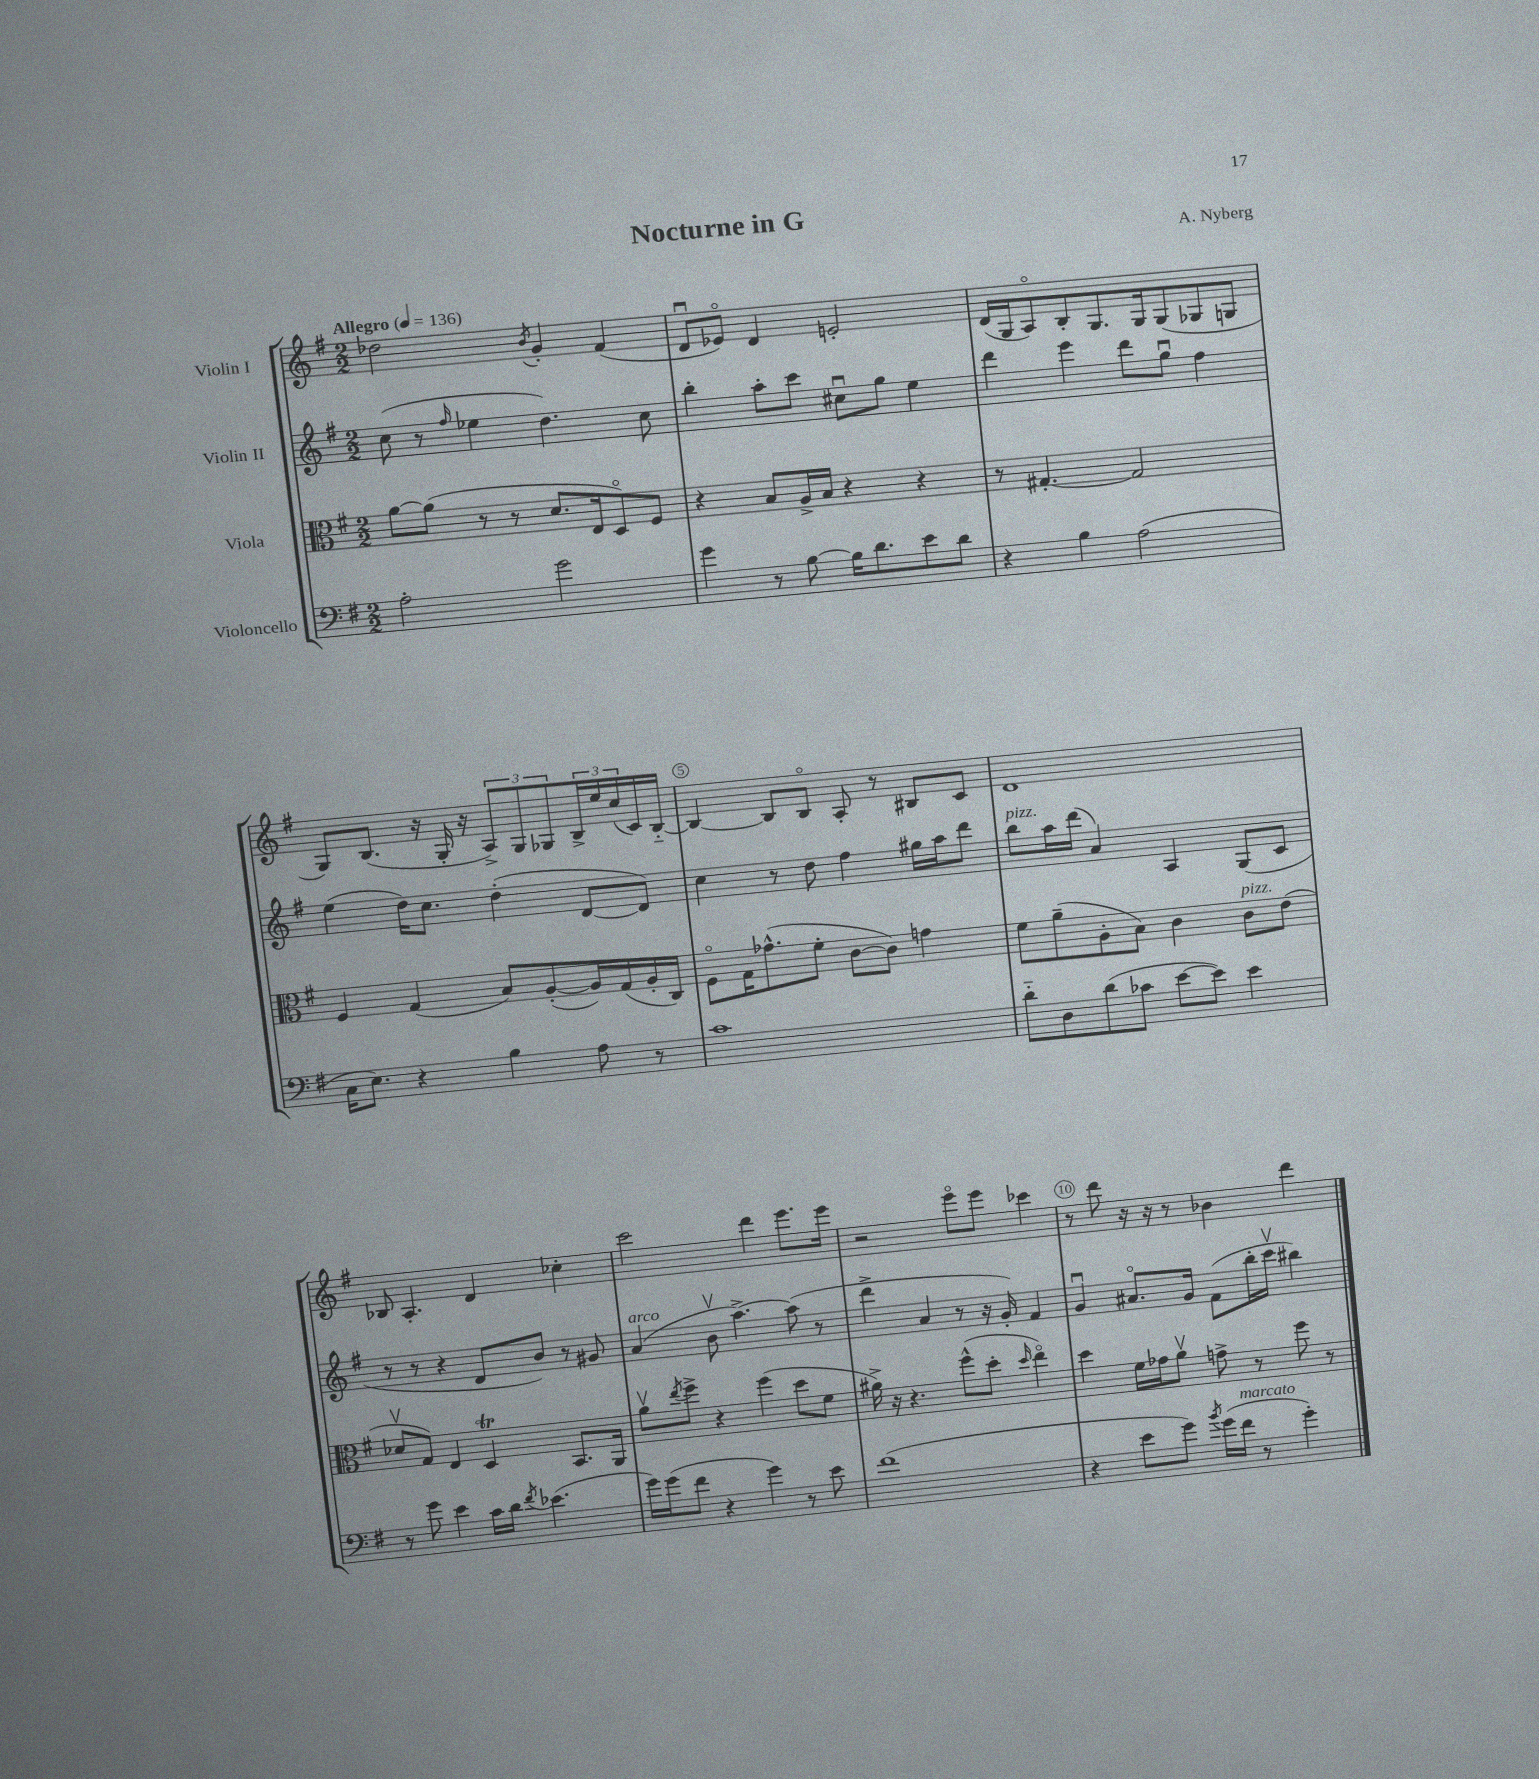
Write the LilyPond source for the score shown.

\header { title = "Nocturne in G" composer = "A. Nyberg" }
<<
\new StaffGroup <<
\new Staff = "s0" \with { instrumentName = "Violin I" } {
    \clef treble \key g \major \numericTimeSignature \time 2/2 \tempo "Allegro" 4 = 136
    des''2 \acciaccatura { b'8 } g'4-. fis'4( |
    d'8\downbow ees'8\flageolet) d'4 e'2-. |
    d'16( g16 a8\flageolet) b8-. g8. g16 g8( ges8 g8 |
    g8) b8.( r16 g16-. r16 \tuplet 3/2 { a8->) g8 ges8 } \tuplet 3/2 { b16-> e''16 c''16( } c'16) b16~-_ |
    b4~ b8 b8\flageolet a8-. r8 bis8 c'8 |
    d'1 |
    bes8 a4.-. d'4 ces''4-. |
    c'''2 d'''4 e'''8. e'''16 |
    r2 e'''8\flageolet e'''8 ces'''4 |
    r8 d'''8 r16 r16 r8 bes'4 d'''4 \bar "|." |
}
\new Staff = "s1" \with { instrumentName = "Violin II" } {
    \clef treble \key g \major \numericTimeSignature \time 2/2
    c''8( r8 \grace { fis''16 } ees''4 d''4.) c''8 |
    b''4-. a''8-. c'''8 cis''8\downbow g''8 e''4 |
    d'''4 e'''4 d'''8 g''8\downbow fis''4 |
    e''4( d''16) c''8. d''4-.( d'8~ d'8) |
    c''4 r8 d''8 fis''4 gis''16 a''16 d'''8 |
    b''8^\markup { \italic "pizz." } a''16 d'''16( a'4) a4 g8( c'8 |
    r8 r8 r4 d'8 b'8) r8 gis'8 |
    a'4^\markup { \italic "arco" }( b'8\upbow a''4.~->) a''8( r8 |
    d'''4-> a'4 r8 r16 g'16-.) fis'4 |
    g'4\downbow ais'8.\flageolet g'16 fis'8( b''16-. c'''16\upbow bis''4) \bar "|." |
}
\new Staff = "s2" \with { instrumentName = "Viola" } {
    \clef alto \key g \major \numericTimeSignature \time 2/2
    a'8~ a'8( r8 r8 d'8. e16 d8\flageolet) fis8 |
    r4 b8 a16-> b16 r4 r4 |
    r8 gis4.~-. gis2 |
    fis4 g4( b8) a8~-.( a16) g16( a16-. c16) |
    fis8\flageolet g16 ges'8.-^( fis'8-. c'8~ c'8) g'4 |
    fis'8 a'8--( a8-. b8) c'4 c'8^\markup { \italic "pizz." } e'8( |
    des'8\upbow g8) e4 d4\trill b,8. a,16 |
    a'8\upbow \acciaccatura { e''8 } fis''8-> r4 fis''4( d''8 fis'8 |
    ais'16->) r16 r4. fis''8-^( d''8-. \grace { d''16 } e''4\flageolet) |
    d''4 fis'16 ges'16 a'8\upbow g'8-> r8 fis''8 r8 \bar "|." |
}
\new Staff = "s3" \with { instrumentName = "Violoncello" } {
    \clef bass \key g \major \numericTimeSignature \time 2/2
    a2-. g'2 |
    g'4 r8 b8~ b16 d'8. e'8 d'8 |
    r4 b4 a2( |
    c16 e8.) r4 b4 a8 r8 |
    c'1 |
    d'8-_ d8 d'8( ces'8 e'8~ e'8) e'4 |
    r8 g'8 e'4 c'16 d'16 \acciaccatura { fis'8 } ees'4.( |
    g'16) g'16( fis'8 r4 g'4) r8 e'8 |
    fis'1( |
    r4 e'8 g'8) \acciaccatura { b'8 } g'16( fis'16^\markup { \italic "marcato" } r8 g'4-.) \bar "|." |
}
>>
>>
\layout { \context { \Score \override BarNumber.break-visibility = ##(#f #t #t) barNumberVisibility = #(every-nth-bar-number-visible 5) \override BarNumber.stencil = #(make-stencil-circler 0.1 0.3 ly:text-interface::print) } }
